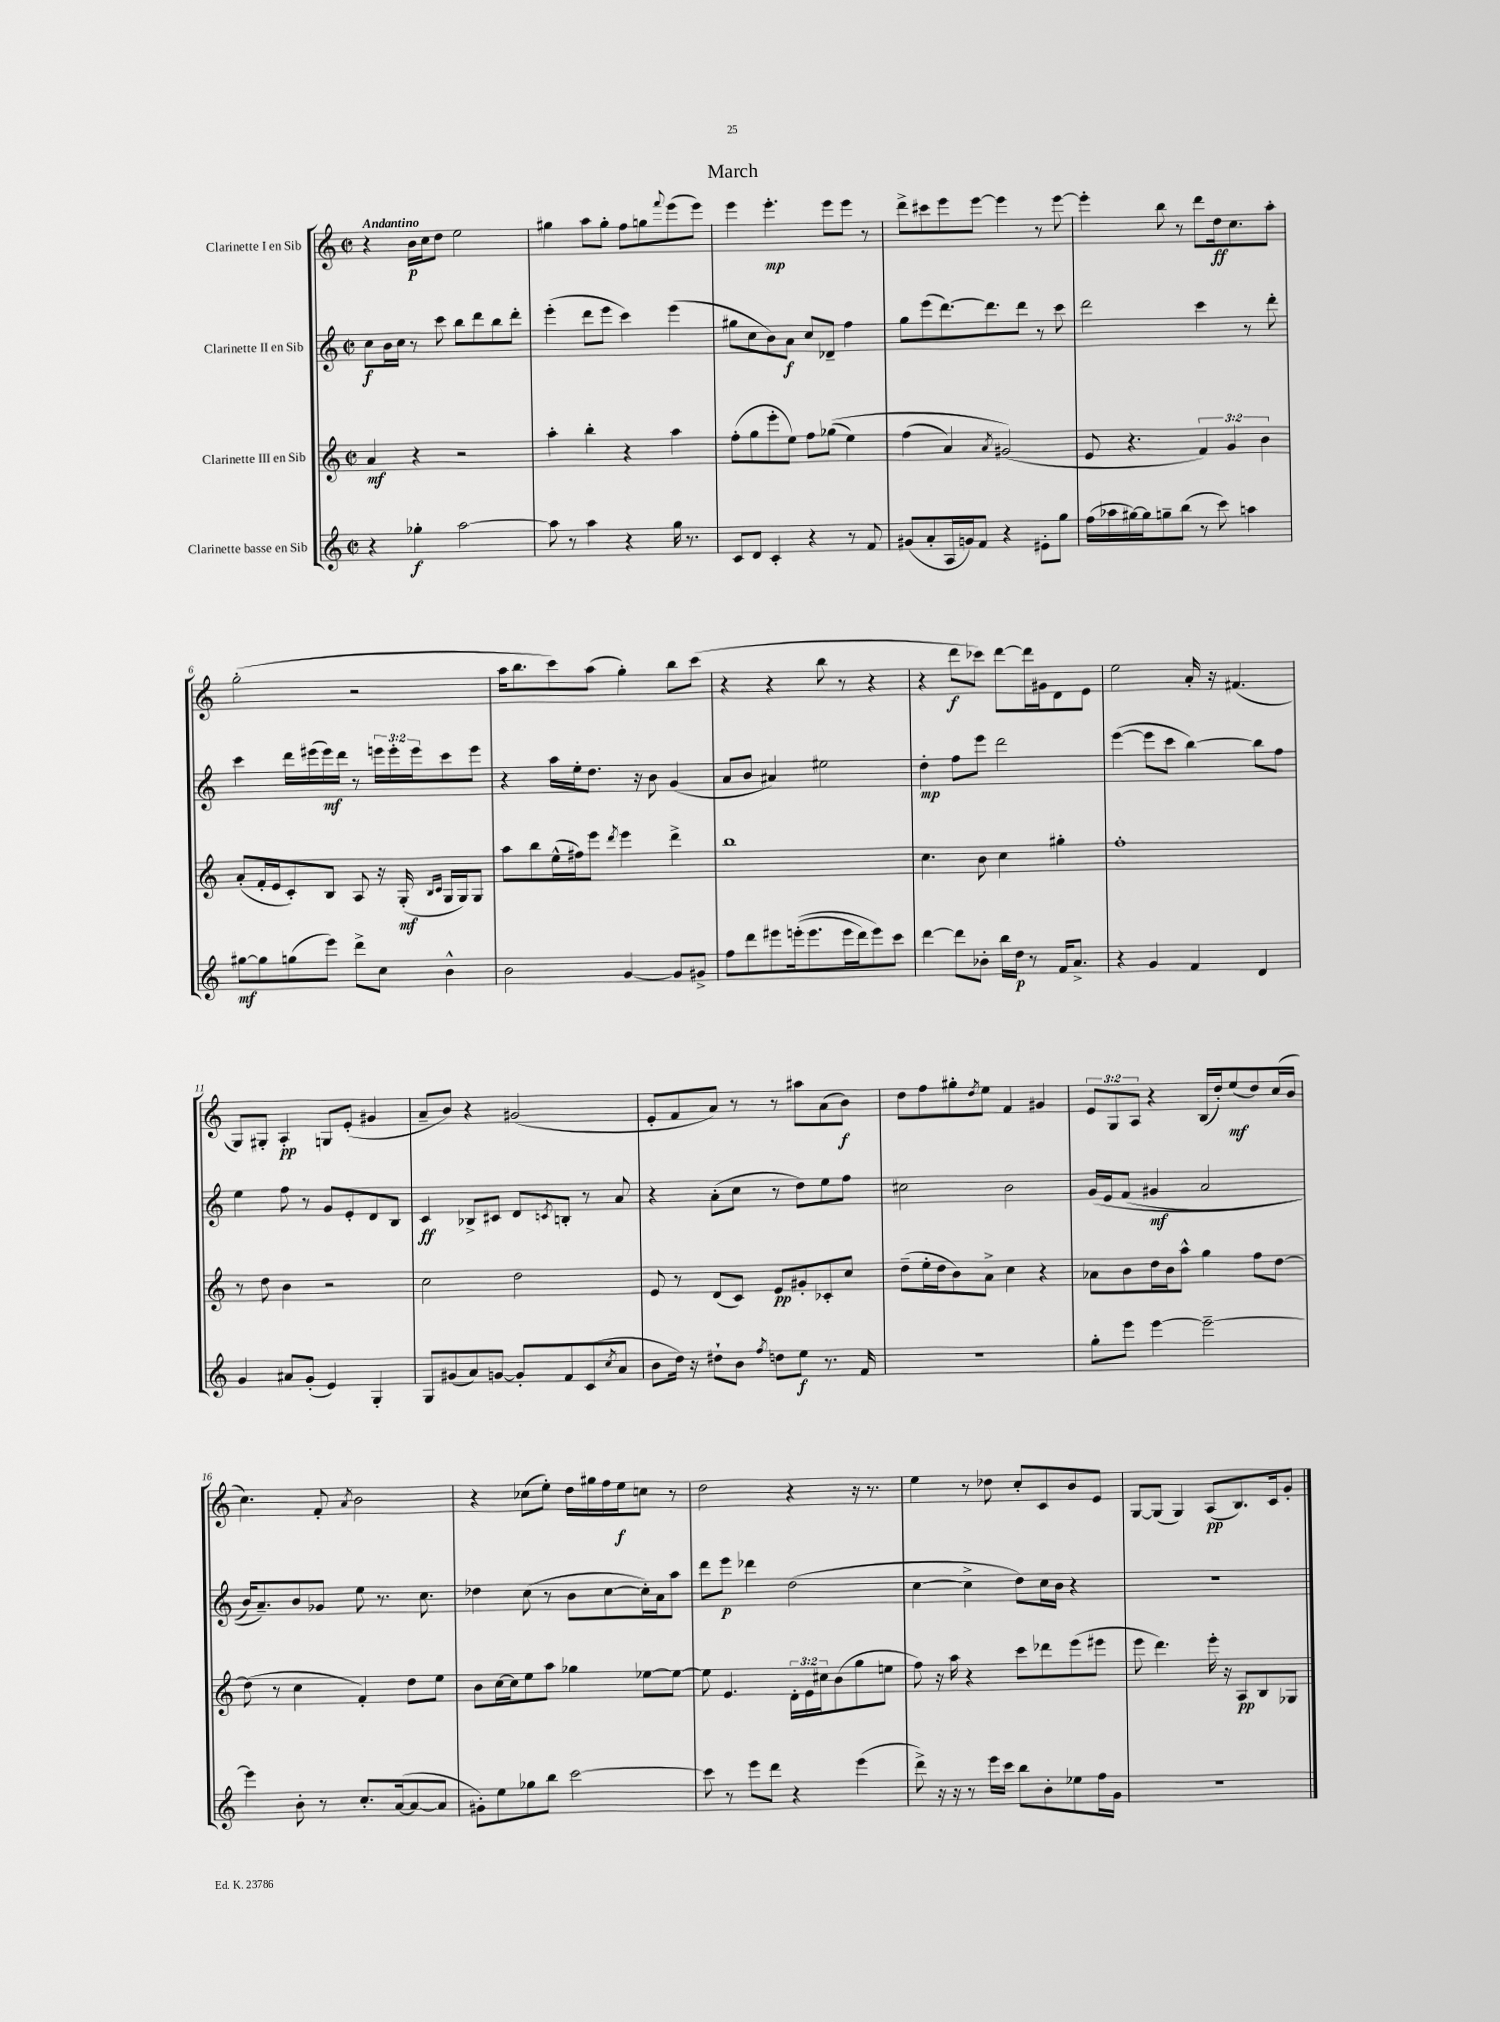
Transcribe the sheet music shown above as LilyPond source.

\header { title = "March" }
<<
\new StaffGroup <<
\new Staff = "s0" \with { instrumentName = "Clarinette I en Sib" } {
    \clef treble \key c \major \defaultTimeSignature \time 2/2 \override Staff.TupletNumber.text = #tuplet-number::calc-fraction-text \tempo "Andantino"
    r4 b'16\p c''16 d''8 e''2 |
    gis''4 a''8 gis''8-. f''8 g''8 \appoggiatura { f'''8 } e'''8( e'''8) |
    e'''4 e'''4.-.\mp e'''8 e'''8 r8 |
    d'''8-> cis'''8 e'''8 e'''8~ e'''4 r8 e'''8~ |
    e'''4-. b''8 r8 d'''8 d''16\ff c''8. a''8-. |
    g''2-.( r2 |
    a''16 b''8. c'''8) a''8( g''4-.) b''8 c'''8( |
    r4 r4 b''8 r8 r4 |
    r4 d'''8\f ces'''8) d'''8~ d'''16 gis'16 d'8 e'8 |
    e''2 a'16-. r16 fis'4.( |
    g8) gis8-. a4-.\pp g8 e'8-.( gis'4 |
    a'8-- b'8) r4 gis'2( |
    e'8-. f'8 a'8) r8 r8 ais''8 a'8( b'8\f) |
    d''8 f''8 gis''8-. \acciaccatura { d''8 } e''8 f'4 gis'4 |
    \tuplet 3/2 { e'8 g8 a8 } r4 b16( d''16-.) e''8\mf( d''8) c''16( b'16 |
    c''4.) f'8-. \acciaccatura { a'8 } b'2 |
    r4 ces''8( e''8-.) d''16 gis''16 f''16 e''16\f c''8 r8 |
    d''2 r4 r16 r8. |
    e''4 r8 des''8 c''8-. c'8 b'8 e'8 |
    g8~ g8( g4) a8\pp( b8.) c'16 g'8-. \bar "|." |
}
\new Staff = "s1" \with { instrumentName = "Clarinette II en Sib" } {
    \clef treble \key c \major \defaultTimeSignature \time 2/2 \override Staff.TupletNumber.text = #tuplet-number::calc-fraction-text
    c''8\f b'16 c''16 r8 c'''8 b''8 d'''8 b''8 d'''8-. |
    e'''4-.( d'''8 e'''8 c'''4) e'''4( |
    gis''8 c''8 b'8) a'8\f c''8 des'8-- f''4 |
    g''8 e'''8( d'''8.~) d'''8. d'''8 r8 c'''8 |
    d'''2 c'''4 r8 d'''8-. |
    c'''4 d'''16 eis'''16( eis'''16\mf) d'''16 r8 \tuplet 3/2 { e'''16 e'''16-. e'''16 } c'''8 e'''8 |
    r4 a''16 e''16-. d''8. r16 b'8 g'4( |
    a'8 b'8 ais'4) eis''2 |
    d''4-.\mp f''8 e'''8 d'''2 |
    e'''4~( e'''8 c'''8 b''4~) b''8 f''8 |
    e''4 f''8 r8 g'8 e'8-. d'8 b8 |
    c'4\ff bes8-> cis'8 d'8 \acciaccatura { c'8 } b8-. r8 a'8 |
    r4 a'8-.( c''8 r8 d''8) e''8 f''8 |
    cis''2 b'2 |
    g'16\( e'16 f'8( gis'4\mf a'2 |
    b'16) a'8.--\) b'8 ges'8 e''8 r8. c''8. |
    des''4 c''8( r8 b'8 c''8~ c''16-.) a'16 a''8 |
    d'''8 e'''8\p des'''4 d''2( |
    c''4~ c''4-> d''8) c''16 b'16 r4 |
    R1 \bar "|." |
}
\new Staff = "s2" \with { instrumentName = "Clarinette III en Sib" } {
    \clef treble \key c \major \defaultTimeSignature \time 2/2 \override Staff.TupletNumber.text = #tuplet-number::calc-fraction-text
    a'4\mf r4 r2 |
    a''4-. b''4-. r4 a''4 |
    f''8-.( g''8 e'''8-. e''8) f''8 ges''8(\( e''4) |
    f''4( a'4) \acciaccatura { a'8 } gis'2(\) |
    e'8 r4. \tuplet 3/2 { f'4) g'4 b'4 } |
    a'8-.( f'16-. e'16 c'8-.) b8 a8 r16 g16-.\mf( \grace { b16 c'16 } g16 g16) g8 |
    a''8 b''8 e''16-^( fis''16) e'''8 \acciaccatura { d'''8 } e'''4 d'''4-> |
    b''1 |
    c''4. b'8 c''4 gis''4-. |
    f''1-. |
    r8 d''8 b'4 r2 |
    c''2 d''2 |
    e'8 r8 d'8( c'8) e'8\pp gis'8-. ces'8-. c''8 |
    d''8--( e''16-. d''16 b'8) a'8-> c''4 r4 |
    aes'8 b'8 d''16 b'16 a''8-^ g''4 f''8 d''8~ |
    d''8( r8 c''4 f'4-.) d''8 e''8 |
    b'8 c''16~ c''16 e''8 a''8 ges''4 ees''8~ ees''8~ |
    ees''8 e'4. \tuplet 3/2 { d'16-. e'16 cis''16 } b'8( g''8 e''8 |
    f''8) r16 a''16 r4 c'''8 des'''8 e'''8( eis'''8 |
    e'''8 d'''4.) e'''16-. r16 a8\pp b8 ges8 \bar "|." |
}
\new Staff = "s3" \with { instrumentName = "Clarinette basse en Sib" } {
    \clef treble \key c \major \defaultTimeSignature \time 2/2
    r4 ges''4-.\f a''2~ |
    a''8 r8 a''4 r4 g''16 r8. |
    c'8 d'8 c'4-. r4 r8 f'8 |
    gis'8( a'8-. a16 g'16) f'8 r4 eis'8-. g''8 |
    f''16( aes''16 gis''16~) gis''16 g''8-- b''8( r8 c'''8) a''4 |
    gis''8~\mf gis''8 g''8( e'''8) d'''8-> c''8 b'4-^ |
    b'2 g'4~ g'8 gis'8-> |
    f''8 d'''8 eis'''8 e'''16-.(\( e'''8. e'''16 d'''16) e'''8\) c'''8 |
    d'''4~ d'''8 bes'8-. b''16 d''16\p r8 f'16 a'8.-> |
    r4 g'4 f'4 d'4 |
    g'4 ais'8 g'8-.( e'4) g4-. |
    g8 gis'8( a'8) g'8~ g'8-. f'8 c'8( \acciaccatura { c''8 } a'8 |
    b'8 d''16) r16 dis''8-! b'8 \acciaccatura { f''8 } d''8 e''8\f r8. f'16 |
    R1 |
    g''8-. e'''8 e'''4~ e'''2~-- |
    e'''4 b'8-. r8 c''8.-. a'16~( a'8~ a'8 |
    gis'8-.) e''8 ges''8 b''8 c'''2~ |
    c'''8 r8 e'''8 d'''8 r4 e'''4( |
    d'''8->) r16 r16 r8 e'''16 c'''16 b''8 b'8-. ees''8 f''16 g'16 |
    r1 \bar "|." |
}
>>
>>
